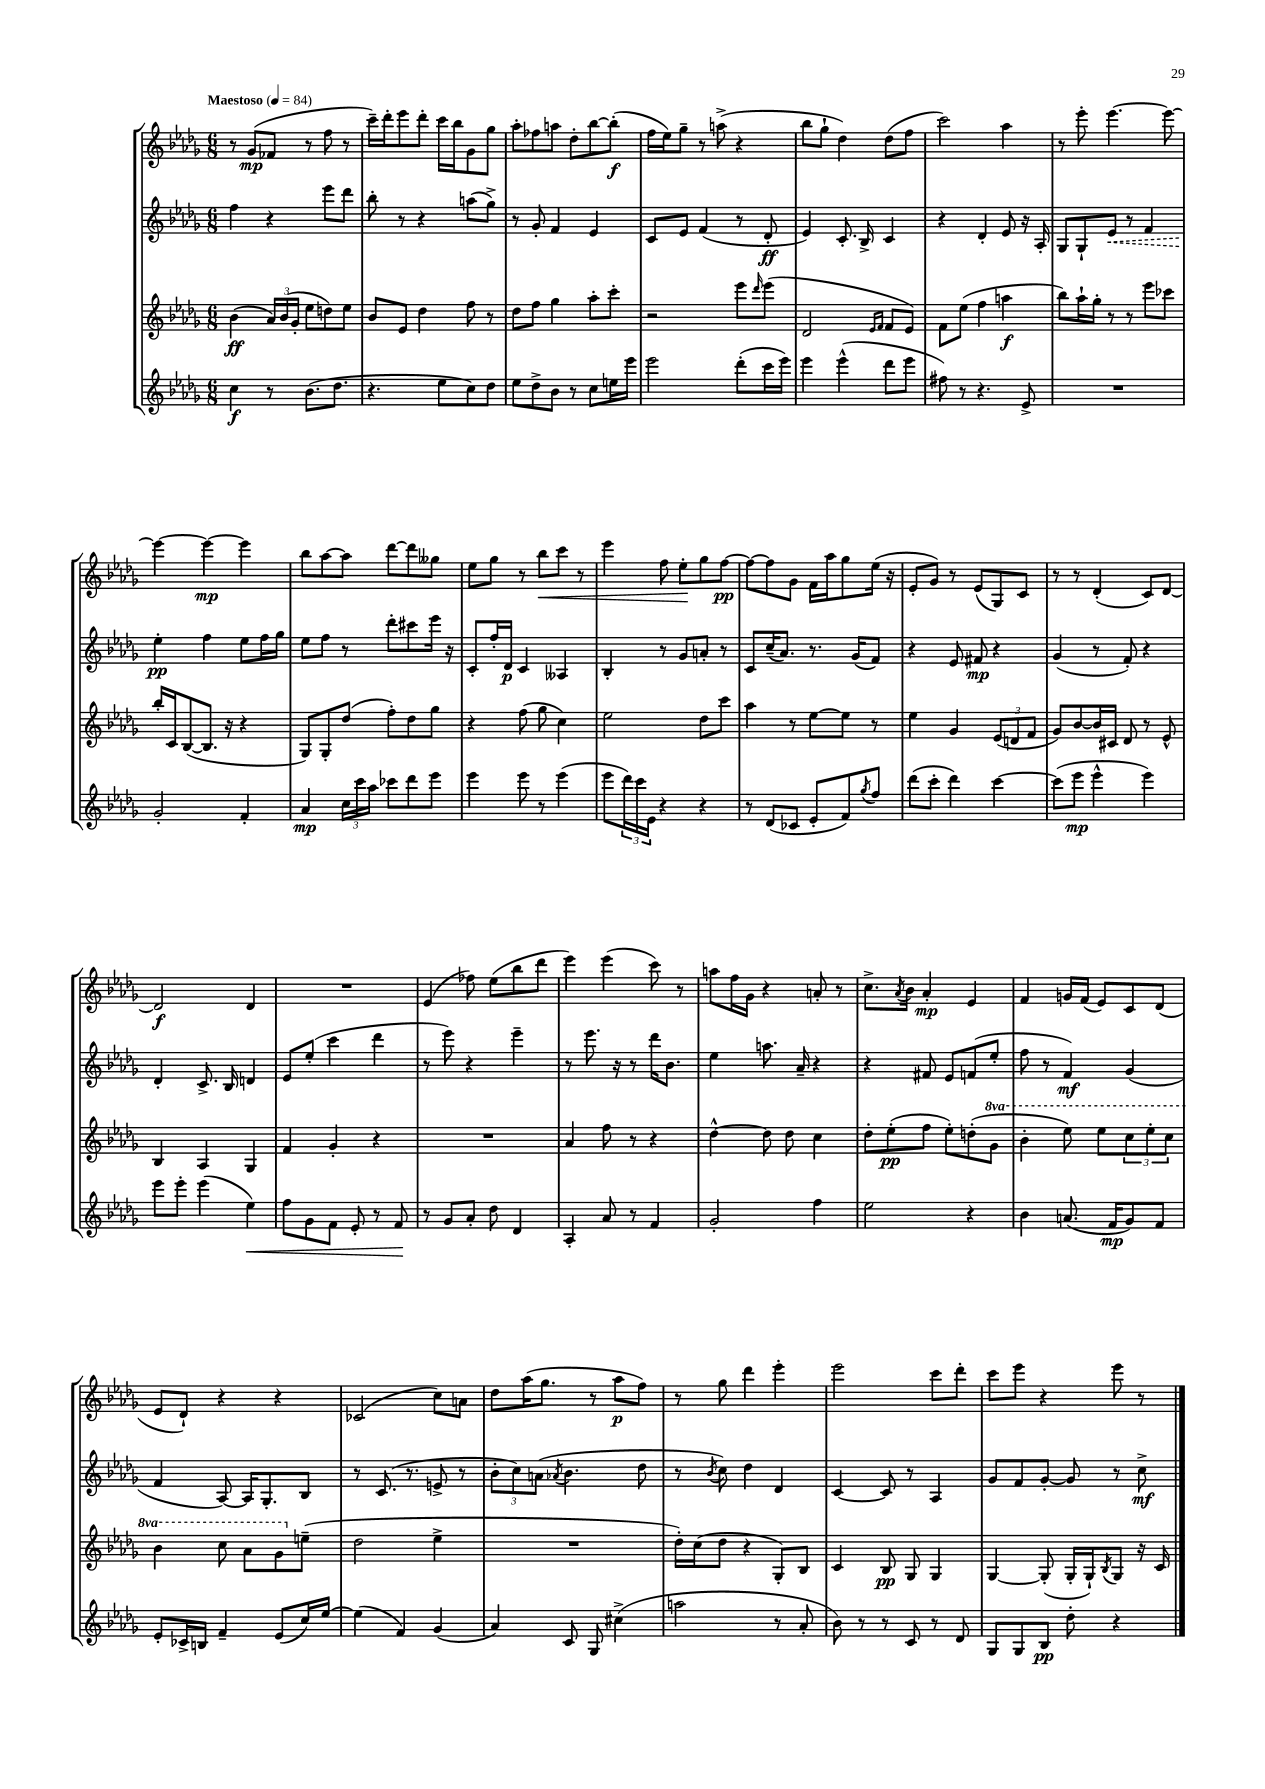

**kern	**kern	**kern	**kern
*staff4	*staff3	*staff2	*staff1
*clefG2	*clefG2	*clefG2	*clefG2
*k[b-e-a-d-g-]	*k[b-e-a-d-g-]	*k[b-e-a-d-g-]	*k[b-e-a-d-g-]
*M6/8	*M6/8	*M6/8	*M6/8
*MM84	*MM84	*MM84	*MM84
4cc	(4b-	4ff	8r
.	.	.	(8g-
8r	24a-)	4r	8f-
.	(24b-	.	.
.	24g-'	.	.
(8.b-	8ee-	.	8r
.	8dd)	8eee-	8ff
8.dd-	.	.	.
.	8ee-	8ddd-	8r
=	=	=	=
4.r	8b-	8bb-'	16ccc~)
.	.	.	16ddd-'
.	8e-	8r	8eee-
.	4dd-	4r	8ddd-'
8ee-	.	.	16ccc
.	.	.	16bb-
8cc)	8ff	(8aa	8g-
8dd-	8r	8gg-^)	8gg-
=	=	=	=
8ee-	8dd-	8r	8aa-'
8dd-^	8ff	8g-'	8ff-
8b-	4gg-	4f	8aa
8r	.	.	8dd-'
8cc	8aa-'	4e-	[8bb-
16ee	8ccc'	.	(8bb-']
16eee-	.	.	.
=	=	=	=
2eee-	2r	8c	16ff
.	.	.	16ee-)
.	.	8e-	8gg-~
.	.	(4f	8r
.	.	.	(8aa^
(8ddd-'	8eee-	8r	4r
.	16qqddd-	.	.
16ccc	(8eee-	8d-'	.
16eee-)	.	.	.
=	=	=	=
4eee-	2d-	4e-)	8bb-
.	.	.	8gg-`
(4eee-^^	.	8.c'	4dd-)
.	.	16B-^	.
.	16qqe-	.	.
.	16qqf	.	.
8ddd-	8f	4c	(8dd-
8eee-	8e-)	.	8ff
=	=	=	=
8ff#)	8f	4r	2ccc)
8r	(8ee-	.	.
4.r	4ff	4d-'	.
.	4aa	8e-	4aa-
8e-^	.	16r	.
.	.	16A-'	.
=	=	=	=
2.r	8bb-)	8G-	8r
.	16aa-`	8G-`	8eee-'
.	16gg-'	.	.
.	8r	8e-	[4.eee-
.	8r	8r	.
.	8eee-	4f	.
.	8ccc-	.	8eee-_
=	=	=	=
2g-'	16bb-'	4ee-'	4eee-_
.	16c	.	.
.	([8B-	.	.
.	8.B-]	4ff	4eee-_
.	16r	.	.
4f'	4r	8ee-	4eee-]
.	.	16ff	.
.	.	16gg-	.
=	=	=	=
4a-	8G-)	8ee-	8bb-
.	8G-'	8ff	[8aa-
24cc	(8dd-	8r	8aa-]
24ccc	.	.	.
24aa-	.	.	.
8ccc-	8ff')	8ddd-'	[8ddd-
8ddd-	8dd-	8ccc#	8ddd-]
8eee-	8gg-	16eee-	8gg--
.	.	16r	.
=	=	=	=
4eee-	4r	8c'	8ee-
.	.	16ff'	8gg-
.	.	16d-	.
8eee-	(8ff	4c	8r
8r	8gg-	.	8bb-
(4eee-	4cc)	4A--	8ccc
.	.	.	8r
=	=	=	=
8eee-	2ee-	4B-'	4eee-
24ddd-)	.	.	.
24ccc	.	.	.
24e-	.	.	.
4r	.	8r	8ff
.	.	8g-	8ee-'
4r	8dd-	8a'	8gg-
.	8ccc	8r	[8ff
=	=	=	=
8r	4aa-	8c	8ff_
(8d-	.	(16cc~	8ff]
.	.	8.a-)	.
8c-	8r	.	8g-
8e-'	[8ee-	8.r	16f
.	.	.	16aa-
8f)	8ee-]	.	8gg-
.	.	(16g-	.
8qgg-	.	.	.
8ff	8r	8f)	(16ee-
.	.	.	16r
=	=	=	=
(8ddd-	4ee-	4r	8e-'
8ccc'	.	.	8g-)
4ddd-)	4g-	8e-	8r
.	.	8f#	(8e-
[4ccc	(12e-	4r	8G-)
.	12d	.	.
.	.	.	8c
.	12f	.	.
=	=	=	=
(8ccc]	8g-)	(4g-	8r
8eee-	[8b-	.	8r
4eee-^^	16b-]	8r	(4d-'
.	16c#	.	.
.	8d-	8f')	.
4eee-)	8r	4r	8c)
.	8e-^^	.	[8d-
=	=	=	=
8eee-	4B-	4d-'	2d-]
8eee-'	.	.	.
(4eee-	4A-	8.c^	.
.	.	16B-	.
4ee-)	4G-	4d	4d-
=	=	=	=
8ff	4f	8e-	2.r
8g-	.	(8ee-'	.
8f	4g-'	4ccc	.
8e-'	.	.	.
8r	4r	4ddd-	.
8f	.	.	.
=	=	=	=
8r	2.r	8r	(4e-
8g-	.	8eee-)	.
8a-'	.	4r	8ff-)
8dd-	.	.	(8ee-
4d-	.	4eee-~	8bb-
.	.	.	8ddd-
=	=	=	=
4A-'	4a-	8r	4eee-)
.	.	8.eee-	.
8a-	8ff	.	(4eee-
.	.	16r	.
8r	8r	8r	.
4f	4r	16ddd-	8ccc)
.	.	8.b-	.
.	.	.	8r
=	=	=	=
2g-'	[4dd-^^	4ee-	8aa
.	.	.	16ff
.	.	.	16g-
.	8dd-]	8.aa	4r
.	8dd-	.	.
.	.	16a-~	.
4ff	4cc	4r	8a'
.	.	.	8r
=	=	=	=
2ee-	8dd-'	4r	8.cc^
.	(8ee-'	.	.
.	.	.	8qa-
.	.	.	16b-
.	8ff	8f#	4a-'
.	8ee-')	8e-	.
4r	(8dd'	(8f	4e-
.	8gg-	8ee-'	.
=	=	=	=
4b-	4bb-'	8ff	4f
.	.	8r	.
(8.a	8eee-)	4f)	16g
.	.	.	(16f
.	8eee-	.	8e-)
16f	.	.	.
8g-)	12ccc	(4g-	8c
.	12eee-'	.	.
8f	.	.	(8d-
.	12ccc	.	.
=	=	=	=
8e-'	4bb-	4f	8e-
16c-^	.	.	8d-`)
16B	.	.	.
4f~	8ccc	[8A-)	4r
.	8aa-	16A-]	.
.	.	8.G-'	.
(8e-	8gg-	.	4r
16cc)	(8ee~	8B-	.
[16ee-	.	.	.
=	=	=	=
(4ee-]	2dd-	8r	(2c-
.	.	(8.c	.
4f)	.	.	.
.	.	8.r	.
(4g-	4ee-^	8e^	8cc)
.	.	8r	8a
=	=	=	=
4a-)	2.r	12b-'	8dd-
.	.	12cc)	.
.	.	.	(16aa-
.	.	(12a	.
.	.	.	8.gg-
.	.	8qa-	.
8c	.	4.b-	.
8G-	.	.	8r
(4cc#^	.	.	8aa-
.	.	8dd-	8ff)
=	=	=	=
2aa	16dd-')	8r	8r
.	(16cc	.	.
.	.	8qb-	.
.	8dd-	8cc)	8gg-
.	4r	4dd-	4ddd-
8r	8G-')	4d-	4eee-'
8a-'	8B-	.	.
=	=	=	=
8b-)	4c	[4c	2eee-
8r	.	.	.
8r	8B-	8c]	.
8c	8G-	8r	.
8r	4G-	4A-	8ccc
8d-	.	.	8ddd-'
=	=	=	=
8G-	[4G-	8g-	8ccc
8G-	.	8f	8eee-
8B-	(8G-']	[8g-'	4r
8dd-'	16G-'	8g-]	.
.	16G-`)	.	.
.	8qB-	.	.
4r	8G-	8r	8eee-
.	16r	8cc^	8r
.	16c	.	.
==	==	==	==
*-	*-	*-	*-
